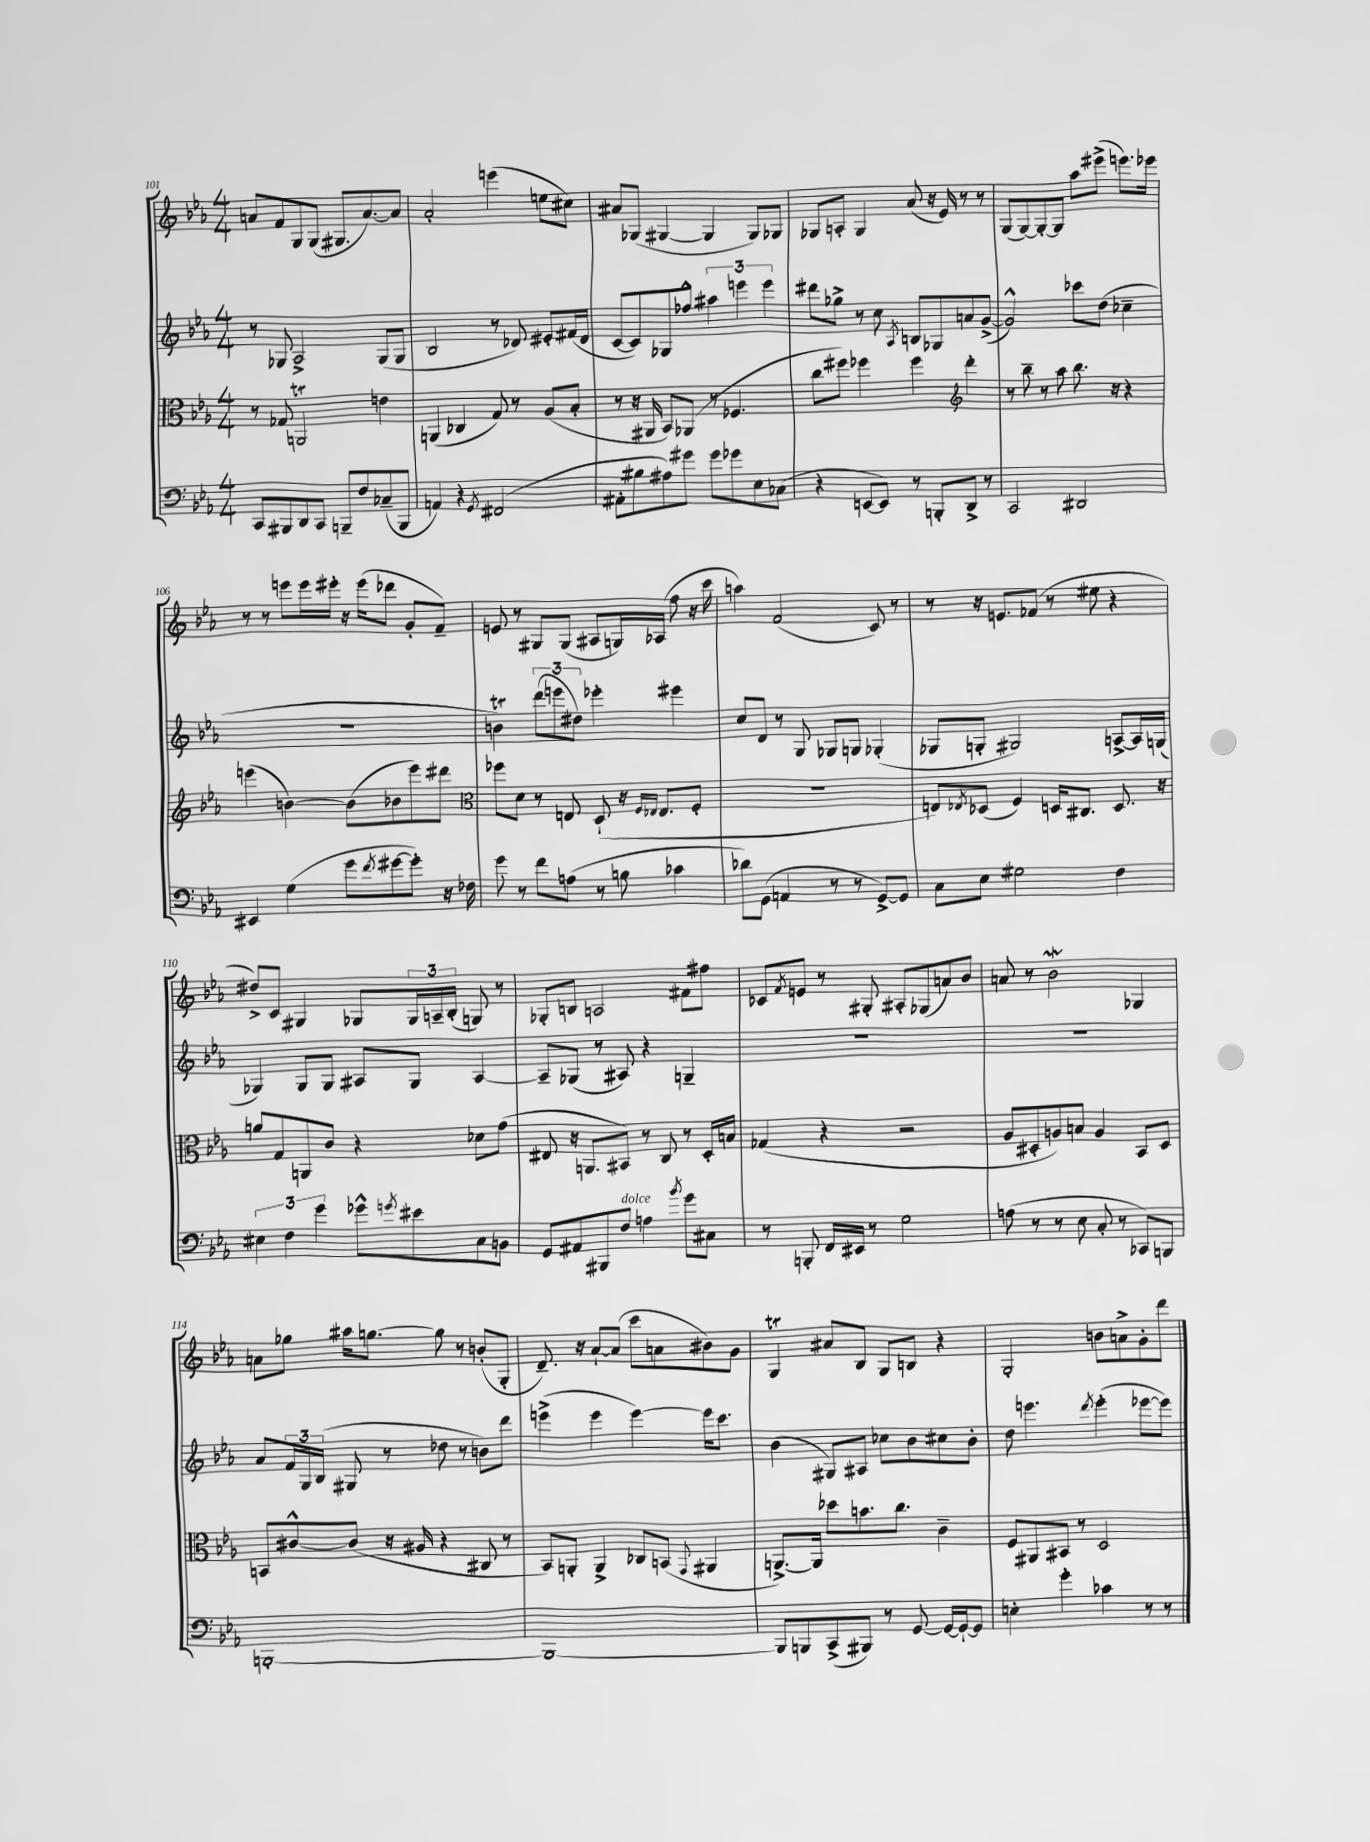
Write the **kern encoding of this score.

**kern	**kern	**kern	**kern
*staff4	*staff3	*staff2	*staff1
*clefF4	*clefC3	*clefG2	*clefG2
*k[b-e-a-]	*k[b-e-a-]	*k[b-e-a-]	*k[b-e-a-]
*M4/4	*M4/4	*M4/4	*M4/4
8CC/L	8r	8r	8a/L
8BBB#/	8G-/	8G-/	8f/
8DD/	2AA/	2A-^/	8G/
8CC/J	.	.	(8G/J
8BBB~/L	.	.	8.G#/L
8F/	.	.	.
.	.	.	[8.a/)
(8C-~/	4e\	(8G-/L	.
8BBB/J	.	8G-/J	8a/]J
=	=	=	=
4AA/)	(4AA/	2B-/	2a-'/
4r	4C-/	.	.
8qGG/	.	.	.
(2FF#/	8G/)	8r	(4eee\
.	8r	8d-/)	.
.	(8A-/L	8e#'/L	8ee\L
.	8B-'/J	(16f#/L	8cc#\J)
.	.	16d-/JJ	.
=	=	=	=
8AA#'\L	8r	[8c/L	8a#/L
8B#\	16r	8c/])	(8G-/J
.	16AA#/	.	.
8A#\)	8BB-/L)	8G-/	[4G#/
8g#\J	(8AA-/J	8ff-^^/J	.
8g#\L	8r	6aa#\	4G#/]
8g-\	4.F-/	.	.
.	.	6eee\	.
8E-\	.	.	8G#/L)
.	.	6eee\	.
(8C-\J	.	.	8G-/J
=	=	=	=
4r	8cc\L	8ddd#\L	8G-/L
.	8ff#\J)	8gg-^\J	8A'/J
[8EE/L	4ff-\	8r	4G-/
8EE/]J)	.	8cc\	.
.	.	8qA-/	.
8r	4ff-\	8B/L	(8a-/
8BBB'/L	.	8G-/	16r
.	.	.	16e-/)
*	*clefG2	*	*
8DD^/J	4ddd'\	8a/	8r
8r	.	([8g^/J	8r
=	=	=	=
2CC/	8r	2g^^/])	(8G/L
.	8bb-~\	.	[8G/)
.	8r	.	8G'/_
.	8aa-\	.	8G/]J
2DD#/	8.bb-\	8ccc-\L	8aa-\L
.	.	(8dd\J	(8eee#^\J
.	16r	.	.
.	4r	4cc-~\	8.eee\L)
.	.	.	16eee-\Jk
=	=	=	=
4EE#/	(4eee\	1r	8r
.	.	.	8r
(4G\	[4b\)	.	8eee\L
.	.	.	16eee\L
.	.	.	16eee#'\JJ
8g\L	(8b\]L	.	16r
.	.	.	(16eee#\LK
8qf/	.	.	.
[8g#\	8b-\	.	8ddd-\J
8g#'\]J)	8eee\)	.	8g'/L
16r	8ddd#\J	.	8f~/J)
16F-\	.	.	.
=	=	=	=
*	*clefC3	*	*
8g\	8ff-\L	4b\)	8e/
8r	8d\J	.	8r
8f\L	8r	(12ddd\L	8G#/L
.	.	12eee\	.
(8A\J	8E/	.	(8G#/J
.	.	12dd#\J)	.
8r	(8D`/	4eee-'\	8A#/L
8B\	16r	.	16G/L)
.	16qqF/LL	.	.
.	16qqE-/JJ	.	.
.	8.E-/L	.	(16A-/JJ
4c-\	.	4eee#\	8ff\
.	8F'/J	.	16r
.	.	.	16ccc\
=	=	=	=
8d-\L)	1r	8cc/L	4aa\)
(8GG\J	.	8d/J	.
4AA/	.	8r	(2f/
.	.	8G/	.
8r	.	8G-/L	.
8r	.	8G/J	.
[8GG^/L)	.	(4G-'/	8c/)
8GG/]J	.	.	8r
=	=	=	=
8C\L	8E/L)	8G-/L	8r
.	8qE-/	.	.
8E-\J	(8D-/J	8G'/J	16r
.	.	.	8.e/L
2G#\	4F/)	2G#/)	.
.	.	.	(8f-/J
.	16D/LK	.	8r
.	8.C#/J	.	.
.	.	.	8ee#\
4F\	8.D/	[8A^/L	4r
.	.	16A/]L	.
.	16r	(16G/JJ	.
=	=	=	=
6E#\	8a/L	4G-/)	8dd#^/L)
.	8G/	.	8c/J
6F\	.	.	.
.	8AA/	8G-/L	4G#/
6g\	.	.	.
.	8c/J	8G-/J	.
8g-^^\L	4r	8A#/L	8G-/L
8qg/	.	.	.
8e#\	.	8G-/J	24G-/L
.	.	.	24A~/
.	.	.	(24B-'/JJ
8C\	8d-\L	[4A#/	8G/)
8BB\J	(8g\J	.	8r
=	=	=	=
8GG/L	8E#/	8A#~/]L	8G-'/L
8AA#/	16r	(8G-/J	8B/J
.	8.AA/L	.	.
8BBB#/	.	8r	2A/
8F/J	8BB#/J)	8A#/)	.
4A\	8r	4r	.
.	8C/	.	.
8qb-/	.	.	.
8g\L	8r	4G~/	8f#\L
8C#\J	16D'/LL	.	8ff#\J
.	16B/JJ	.	.
=	=	=	=
8r	(4G-/	1r	8c-/L
.	.	.	8qf/
8BBB'/	.	.	8e/J
16FF/LL	4r	.	8r
16EE#/JJ	.	.	.
8r	.	.	8G#'/
2G\	2r	.	8A#'/L
.	.	.	(8G-/
.	.	.	8a/)
.	.	.	8b-/J
=	=	=	=
(8A\	8A-/L	1r	8a/
8r	8D#'/	.	8r
8r	8A/)	.	2b-\
8E-\	8B/J	.	.
8C'/	4A/	.	.
8r	.	.	.
8CC-/L)	8BB-/L	.	4G-/
8BBB/J	8D#/J	.	.
=	=	=	=
[1BBB'	8BB/L	8a-/L	8a\L
.	[8c#^^/	24f/L	8gg-\J
.	.	24G/	.
.	.	(24B-/JJ	.
.	(8c#/]J	8G#/	16aa#\LK
.	.	.	[8.gg\J
.	16r	8r	.
.	16A#/	.	.
.	4r	8dd-\	8gg\]
.	.	8r	8r
.	8C#/	8b\L)	(8b'/L
.	8r	8ddd\J	8G'/J
=	=	=	=
1BBB_	8BB-/L)	(4eee^\	8.d~/)
.	8AA'/J	.	.
.	.	.	16r
.	4AA^/	4eee\	[8a-`/L
.	.	.	(8a-/]J
.	8C-/L	[4eee\)	8ccc\L
.	(8BB/J	.	8a\
.	8qqGG/	.	.
.	4AA#/	16eee\]LK	8b#\)
.	.	8.ccc\J	.
.	.	.	8g\J
=	=	=	=
8BBB/]L	[8.AA^/L)	(4b-\	4G/
8BBB/	.	.	.
.	16AA/]Jk	.	.
(8CC^/	8dd-\L	8G#/L)	8a#/L
8BBB#/J)	8.b\	8A#/J	8B-/J
8r	.	8cc-\L	8G/L
.	8.cc\J	.	.
[8GG/	.	8b-\	8B/J
16GG/_LL	4c~\	8cc#\	4r
16GG`/_J	.	.	.
8GG/]J	.	8b-'\J	.
=	=	=	=
4E'\	8F/L	8dd\	2G'/
.	8AA#/	4.eee\	.
4g'\	8BB#/J	.	.
.	8r	.	.
.	.	8qddd/	.
4c-\	2D/	(4eee'\	8b\L
.	.	.	8a^\
8r	.	[8eee-\L	8g'\
8r	.	8eee-\]J)	8ddd\J
==	==	==	==
*-	*-	*-	*-
